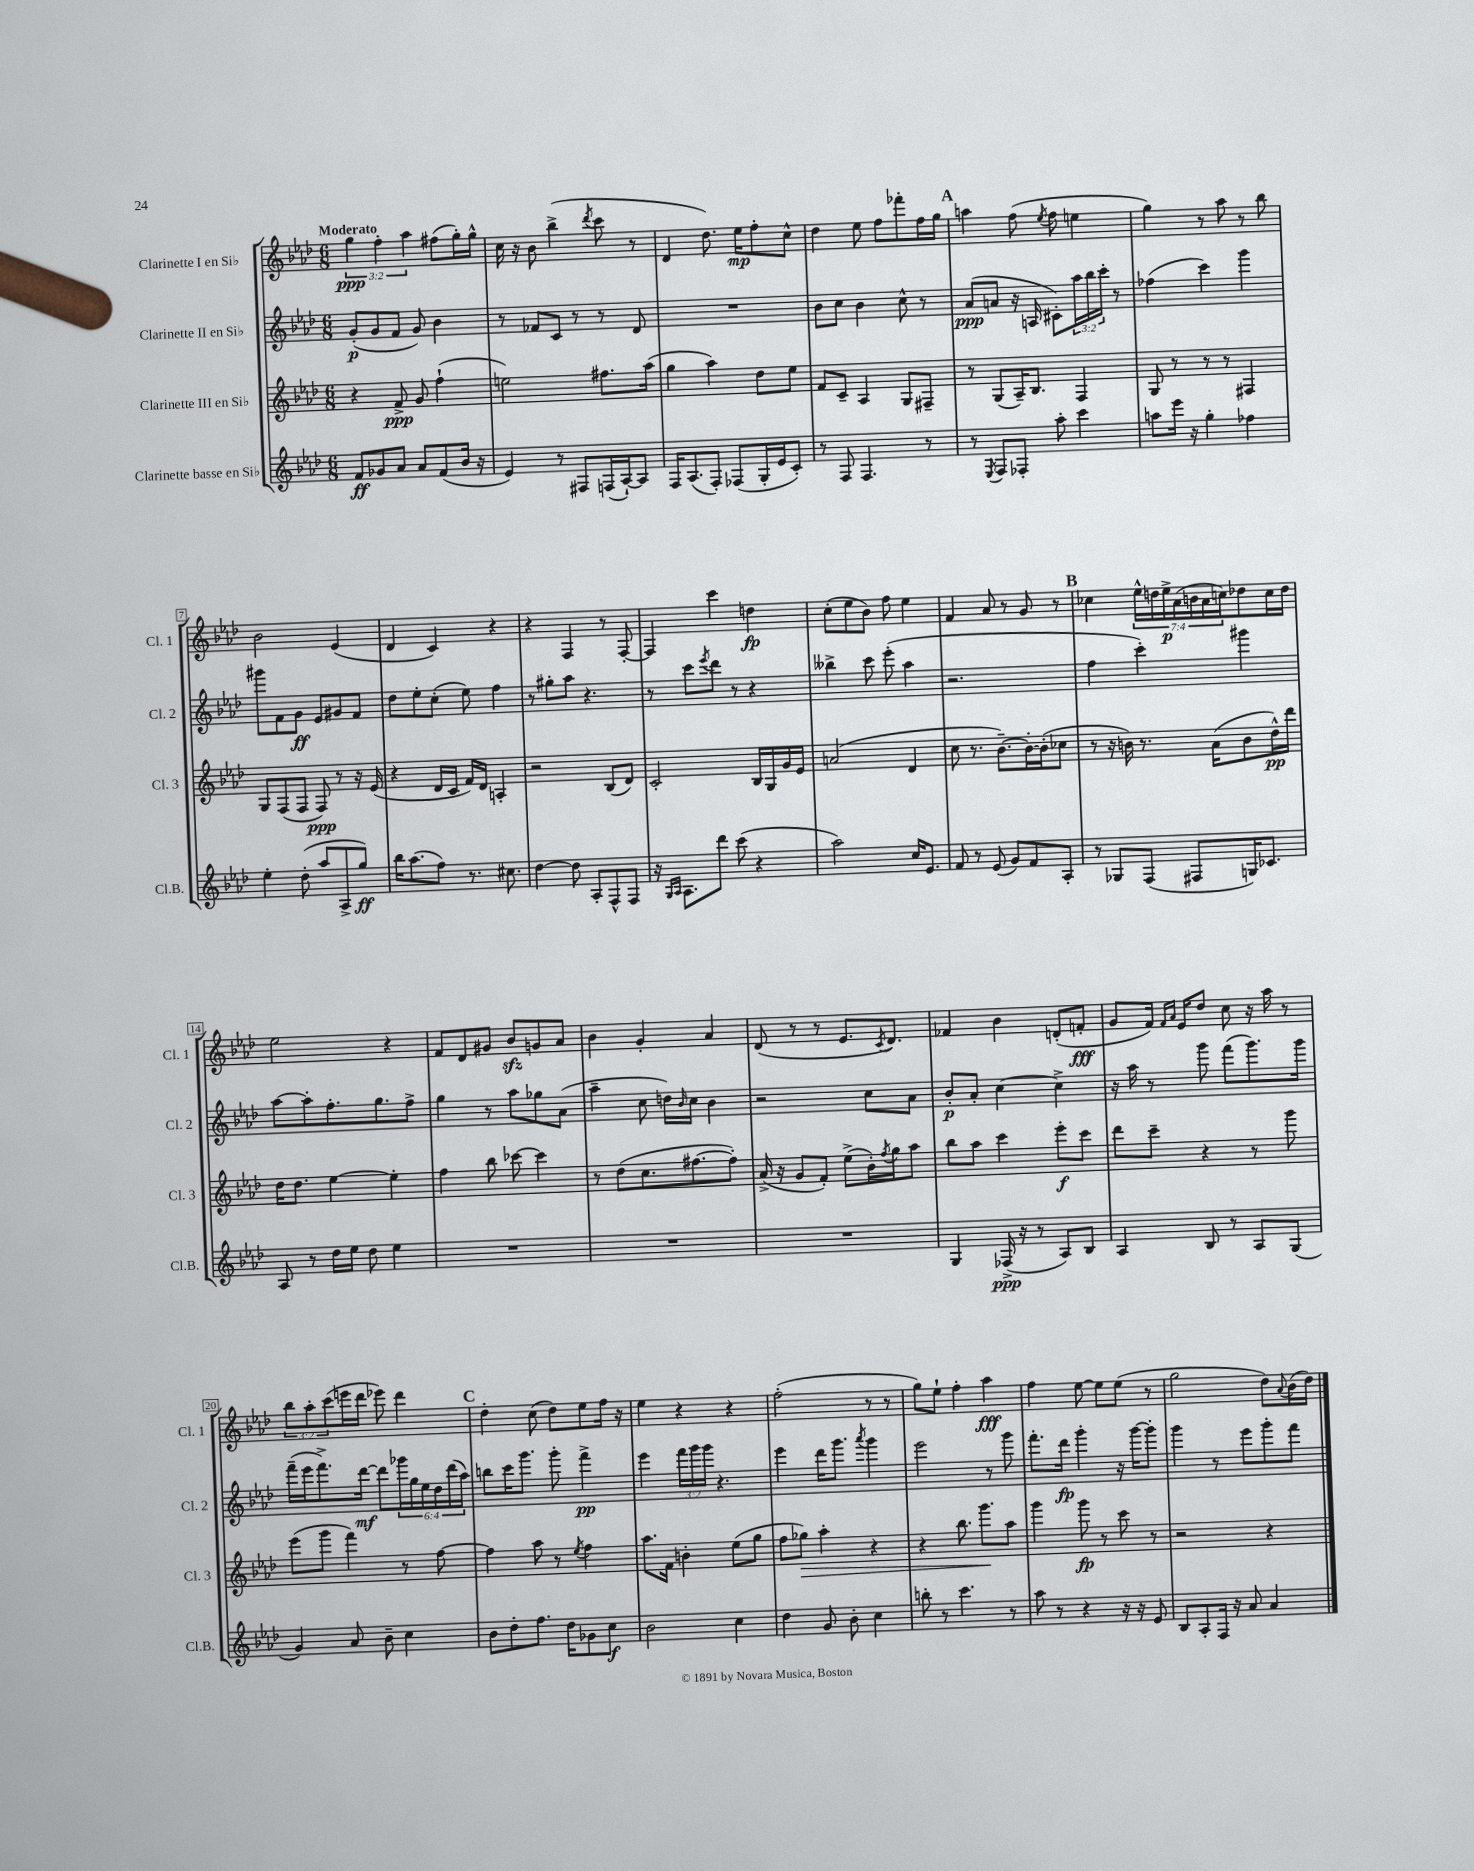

**kern	**dynam	**kern	**dynam	**kern	**dynam	**kern	**dynam
*part4	*part4	*part3	*part3	*part2	*part2	*part1	*part1
*staff4	*staff4	*staff3	*staff3	*staff2	*staff2	*staff1	*staff1
*I"Clarinette basse en Si♭	*	*I"Clarinette III en Si♭	*	*I"Clarinette II en Si♭	*	*I"Clarinette I en Si♭	*
*I'Cl.B.	*	*I'Cl. 3	*	*I'Cl. 2	*	*I'Cl. 1	*
*clefG2	*	*clefG2	*	*clefG2	*	*clefG2	*
*k[b-e-a-d-]	*	*k[b-e-a-d-]	*	*k[b-e-a-d-]	*	*k[b-e-a-d-]	*
*M6/8	*	*M6/8	*	*M6/8	*	*M6/8	*
=1	=1	=1	=1	=1	=1	=1	=1
!	!	!	!	!	!	!LO:TX:a:B:t=Moderato	!
8f/L	ff	4r	.	(8g'/L	p	6gg\	ppp
8g-X/	.	.	.	8g/	.	.	.
.	.	.	.	.	.	6ff'\	.
8a-/J	.	8f^/	ppp	8f/J	.	.	.
.	.	.	.	.	.	6aa-\	.
8a-/L	.	8g/	.	8g/)	.	.	.
(8f/	.	(4ff`\	.	4b-\	.	(8ff#X\L	.
16b-/Jk	.	.	.	.	.	16gg'\L)	.
16r	.	.	.	.	.	16gg^^\JJ	.
=2	=2	=2	=2	=2	=2	=2	=2
4e-/)	.	2een\)	.	8r	.	16cc\	.
.	.	.	.	.	.	16r	.
.	.	.	.	8f-X/L	.	8b-\	.
8r	.	.	.	8c/J	.	(4bb-^\	.
8F#X/L	.	.	.	8r	.	.	.
.	.	.	.	.	.	8qddd-/	.
(16Fn/L	.	8.ff#X\L	.	8r	.	8ccc\	.
[16A-`/J)	.	.	.	.	.	.	.
8A-/J]	.	.	.	8d-/	.	8r	.
.	.	(16aa-\Jk	.	.	.	.	.
=3	=3	=3	=3	=3	=3	=3	=3
16F/KL	.	4gg\	.	2.r	.	4d-/	.
(8.A-/	.	.	.	.	.	.	.
8F'/J)	.	4aa-\)	.	.	.	8.dd-\)	.
(8F-X/L	.	.	.	.	.	.	.
.	.	.	.	.	.	16ee-\KL	mp
16G'/L	.	8dd-\L	.	.	.	8ff'\	.
16e-/J	.	.	.	.	.	.	.
8c'/J)	.	8ee-\J	.	.	.	8cc^^\J	.
=4	=4	=4	=4	=4	=4	=4	=4
8r	.	8f/L	.	8b-\L	.	4dd-\	.
8F/	.	8c~/J	.	8cc\J	.	.	.
4.F/	.	4A-/	.	4b-\	.	8ee-\	.
.	.	.	.	.	.	8ff\L	.
.	.	8G/L	.	8cc^^\	.	8fff-X'\	.
8r	.	8F#X~/J	.	8r	.	16ff\L	.
.	.	.	.	.	.	16gg\JJ	.
!!LO:REH:place=s1:t=A
=5	=5	=5	=5	=5	=5	=5	=5
8r	.	8r	.	(8a-/L	ppp	4aan\	.
8qE-/	.	.	.	.	.	.	.
8F/L	.	(8G/L	.	8an/J	.	.	.
8F-X'/J	.	16A-~/K)	.	16r	.	(8ff\	.
.	.	8.B-/J	.	16An/	.	.	.
.	.	.	.	.	.	8qee-/	.
8aa-'\	.	.	.	8c#X'\L)	.	8ff\	.
4ccc\	.	4F/	.	24aa-\L	.	4een\	.
.	.	.	.	24bb-\	.	.	.
.	.	.	.	24ccc'\JJ	.	.	.
.	.	.	.	8r	.	.	.
=6	=6	=6	=6	=6	=6	=6	=6
8aan\L	.	8G/	.	(4ff-X\	.	4gg\)	.
16eee-\Jk	.	8r	.	.	.	.	.
16r	.	.	.	.	.	.	.
4gg'\	.	8r	.	4ccc\)	.	8r	.
.	.	8r	.	.	.	8aa-\	.
4ff-X\	.	4F#X/	.	4ggg\	.	8r	.
.	.	.	.	.	.	8bb-\	.
!!LO:LB:g=z
=7	=7	=7	=7	=7	=7	=7	=7
4ee-'\	.	8G/L	.	8ggg#X\L	.	2b-\	.
.	.	(8F/	.	8f\	.	.	.
(8dd-'\	.	8F/J	.	8g\J	ff	.	.
8aa-/L	.	8F/)	ppp	8e-/L	.	.	.
8A-^/	.	8r	.	8g#X/	.	(4e-/	.
8gg/J)	ff	16r	.	8f/J	.	.	.
.	.	(16e-/	.	.	.	.	.
=8	=8	=8	=8	=8	=8	=8	=8
16bb-\KL	.	4r	.	8dd-\L	.	4d-/	.
(8.aa-\	.	.	.	.	.	.	.
.	.	.	.	8ee-'\	.	.	.
8ff\J)	.	16d-/LL	.	(8cc'\J	.	4c/)	.
.	.	16c/JJ	.	.	.	.	.
8.r	.	16f/LL)	.	8ee-\)	.	.	.
.	.	16d-/JJ	.	.	.	.	.
.	.	4An'/	.	4ff\	.	4r	.
8.cc#X\	.	.	.	.	.	.	.
=9	=9	=9	=9	=9	=9	=9	=9
[4dd-\	.	2r	.	8r	.	4r	.
.	.	.	.	8gg#X'\L	.	.	.
8dd-\]	.	.	.	8aa-\J	.	4F/	.
8A-'/L	.	.	.	4.r	.	.	.
8F^^/	.	(8B-/L	.	.	.	8r	.
8F/J	.	8d-/J)	.	.	.	[8F'/	.
=10	=10	=10	=10	=10	=10	=10	=10
16r	.	2c'/	.	8r	.	4F/]	.
16qqG/LL	.	.	.	.	.	.	.
16qqA-/JJ	.	.	.	.	.	.	.
8.A-\L	.	.	.	.	.	.	.
.	.	.	.	8ccc\L	.	.	.
.	.	.	.	8qeee-/	.	.	.
8ddd-\J	.	.	.	8ddd-\J	.	4ccc\	.
(8ccc\	.	.	.	8r	.	.	.
4r	.	16B-/LL	.	4r	.	4ddn\	fp
.	.	16G/	.	.	.	.	.
.	.	16g/	.	.	.	.	.
.	.	16e-/JJ	.	.	.	.	.
=11	=11	=11	=11	=11	=11	=11	=11
2aa-\)	.	(2an/	.	4bb--X^\	.	(8cc'\L	.
.	.	.	.	.	.	8ee-\	.
.	.	.	.	8ccc\	.	8b-\J)	.
.	.	.	.	(8eee-'\	.	8ff\	.
16cc/KL	.	4d-/	.	4aa-\	.	4ee-\	.
8.e-/J	.	.	.	.	.	.	.
=12	=12	=12	=12	=12	=12	=12	=12
8f/	.	8cc\	.	2.r	.	4f/	.
8r	.	8.r	.	.	.	.	.
(8e-/	.	.	.	.	.	8a-/	.
.	.	[8.b-~\L)	.	.	.	.	.
8g/L)	.	.	.	.	.	8r	.
8f/	.	16b-'\L_	.	.	.	8g/	.
.	.	(16b-'\J]	.	.	.	.	.
8A-'/J	.	8cc-X\J	.	.	.	8r	.
!!LO:REH:place=s1:t=B
=13	=13	=13	=13	=13	=13	=13	=13
8r	.	8r	.	4ff\	.	4cc-X\	.
8G-X/L	.	16r	.	.	.	.	.
.	.	16bn\)	.	.	.	.	.
(8F/J	.	8.r	.	4ccc'\)	.	28ee-^^\LL	.
.	.	.	.	.	.	28ddn\	.
.	.	.	.	.	.	28ee-^\	p
.	.	.	.	.	.	(28a-\	.
8F#X/L	.	.	.	.	.	.	.
.	.	.	.	.	.	28bn\	.
.	.	.	.	.	.	28a-\	.
.	.	(16a-\KL	.	.	.	.	.
.	.	.	.	.	.	28ccn\J)	.
16Gn/K)	.	8b\	.	4ggg#X\	.	8dd-X\	.
8.c-X/J	.	.	.	.	.	.	.
.	.	16dd-^^\L)	pp	.	.	16cc\L	.
.	.	16ddd-\JJ	.	.	.	16dd-\JJ	.
!!LO:LB:g=z
=14	=14	=14	=14	=14	=14	=14	=14
8A-/	.	16dd-\KL	.	[8aa-\L	.	2ee-\	.
.	.	8.dd-\J	.	.	.	.	.
8r	.	.	.	8aa-'\]	.	.	.
16dd-\LL	.	[4ee-\	.	8.ff'\	.	.	.
16ee-\JJ	.	.	.	.	.	.	.
8dd-\	.	.	.	.	.	.	.
.	.	.	.	8.gg\	.	.	.
4ee-\	.	4ee-'\]	.	.	.	4r	.
.	.	.	.	8ff^\J	.	.	.
=15	=15	=15	=15	=15	=15	=15	=15
2.r	.	4ff\	.	4gg\	.	8f/L	.
.	.	.	.	.	.	8d-/	.
.	.	8bb-\	.	8r	.	8g#X/J	.
.	.	[8ccc-X\	.	8aa-\L	.	8b-zz/L	.
.	.	4ccc-\]	.	8gg-X\	.	8gn/	.
.	.	.	.	(8a-\J	.	8a-/J	.
=16	=16	=16	=16	=16	=16	=16	=16
2.r	.	8r	.	4aa-~\	.	4b-\	.
.	.	(8dd-\L	.	.	.	.	.
.	.	8.cc\	.	8cc\	.	4g'/	.
.	.	.	.	16ddn\LL)	.	.	.
.	.	.	.	16qqb-/	.	.	.
.	.	[8.ff#X\	.	16cc\JJ	.	.	.
.	.	.	.	4b-\	.	4a-/	.
.	.	8ff#'\J])	.	.	.	.	.
=17	=17	=17	=17	=17	=17	=17	=17
2.r	.	(16a-^/	.	2r	.	(8d-/	.
.	.	16r	.	.	.	.	.
.	.	8g/L	.	.	.	8r	.
.	.	8f'/J)	.	.	.	8r	.
.	.	(8ee-^\L	.	.	.	8.e-/L	.
.	.	16b-'\L)	.	8cc\L	.	.	.
.	.	8qff/	.	.	.	8qc/	.
.	.	16gg\J	.	.	.	8.d-/J)	.
.	.	8aa-\J	.	8a-\J	.	.	.
=18	=18	=18	=18	=18	=18	=18	=18
4G/	.	8bb-\L	.	8b-'/L	p	4f-X/	.
.	.	8aa-\J	.	8a-'/J	.	.	.
(16F-X^/	ppp	4ccc\	.	[4cc\	.	4b-\	.
16r	.	.	.	.	.	.	.
8r	.	.	.	.	.	.	.
8A-/L)	.	8eee-'\L	f	4cc^\]	.	(8dn'/L	.
8B-/J	.	8ccc\J	.	.	.	8fn'/J	fff
=19	=19	=19	=19	=19	=19	=19	=19
4A-/	.	8ddd-\L	.	16r	.	8g/L	.
.	.	.	.	16aa-\	.	.	.
.	.	8ccc~\J	.	8r	.	16f/Jk)	.
.	.	.	.	.	.	16qqf/LL	.
.	.	.	.	.	.	16qqa-/JJ	.
.	.	.	.	.	.	16e-/KL	.
8B-/	.	4r	.	8ggg\	.	8dd-/J	.
8r	.	.	.	(8fff\L	.	8cc\	.
8A-/L	.	8r	.	8.ggg\)	.	16r	.
.	.	.	.	.	.	16aa-\	.
(8G/J	.	8ggg\	.	.	.	8r	.
.	.	.	.	16ggg\Jk	.	.	.
!!LO:LB:g=z
=20	=20	=20	=20	=20	=20	=20	=20
4g/)	.	(8eee-\L	.	(16fff~\LL	.	12bb-\L	.
.	.	.	.	16eee-\J	.	.	.
.	.	.	.	.	.	12aa-'\	.
.	.	8ggg\J	.	8.fff^\)	.	.	.
.	.	.	.	.	.	(12ccc\	.
8a-/	.	4fff\)	.	.	.	16eeen\L	.
.	.	.	.	[16ddd-\Jk	mf	16ddd-\JJ	.
8b-~\	.	.	.	8ddd-\L]	.	8eee-X\)	.
4cc\	.	8r	.	24ggg-X\L	.	4ddd-\	.
.	.	.	.	24gg\	.	.	.
.	.	.	.	24ee-\	.	.	.
.	.	[8ff\	.	24dd-\	.	.	.
.	.	.	.	(24ddd-\	.	.	.
.	.	.	.	24aa-\JJ)	.	.	.
!!LO:REH:place=s1:t=C
=21	=21	=21	=21	=21	=21	=21	=21
8b-\L	.	4ff\]	.	8bbn\L	.	4dd-'\	.
8dd-'\	.	.	.	16ccc\K	.	.	.
.	.	.	.	8.ggg\J	.	.	.
8.ff\J	.	8aa-\	.	.	.	(8cc\	.
.	.	8r	.	8ggg'\	.	8dd-\L)	.
16dd-\KL	.	.	.	.	.	.	.
.	.	8qee-/	.	.	.	.	.
8g-X\	.	4ff\	.	4fff^\	pp	8ee-\	.
8cc\J	f	.	.	.	.	16ff\Jk	.
.	.	.	.	.	.	16r	.
=22	=22	=22	=22	=22	=22	=22	=22
2b-\	.	8.aa-\L	.	4eee-\	.	4ee-\	.
.	.	16f\Jk	.	.	.	.	.
.	.	4bn'\	.	24fff\LL	.	4r	.
.	.	.	.	24ggg\	.	.	.
.	.	.	.	24ggg\JJ	.	.	.
.	.	.	.	4.r	.	.	.
4cc\	.	(8ee-\L	.	.	.	4r	.
.	.	8gg\J	.	.	.	.	.
=23	=23	=23	=23	=23	=23	=23	=23
4dd-\	.	8ff\L	.	4eee-\	.	(2ff'\	.
!	!	!	!LO:HP:b	!	!	!	!
.	.	8gg-X\J)	>	.	.	.	.
8g/	.	4aa-'\	.	16ddd-\KL	.	.	.
.	.	.	.	8.ggg\J	.	.	.
8b-'\	.	.	.	.	.	.	.
.	.	.	.	8qaaa-/	.	.	.
4cc\	.	4r	.	4ggg\	.	8r	.
.	.	.	.	.	.	8r	.
=24	=24	=24	=24	=24	=24	=24	=24
8bbn'\	.	4r	.	2eee-\	.	8gg\L)	.
8r	.	.	.	.	.	8ee-`\J	.
4.ccc\	.	8.bb-\	.	.	.	4ff'\	.
.	.	8.ggg\L	.	.	.	.	.
.	.	.	.	8r	.	4aa-\	fff
8r	.	8aa-\J	]	8ggg\	.	.	.
=25	=25	=25	=25	=25	=25	=25	=25
8aa-\	.	4ggg\	.	8.fff'\L	.	4ff\	.
8r	.	.	.	.	.	.	.
.	.	.	.	16ddd-\Jk	fp	.	.
4r	.	8ggg\	fp	4ggg'\	.	[8ee-\	.
.	.	8r	.	.	.	8ee-\L]	.
16r	.	8ccc\	.	16r	.	(8ee-\J	.
16r	.	.	.	[16ggg\KL	.	.	.
8e-/	.	8r	.	8ggg'\J]	.	8r	.
=26	=26	=26	=26	=26	=26	=26	=26
8B-/L	.	2r	.	4ggg\	.	2gg\	.
8A-'/	.	.	.	.	.	.	.
16F/Jk	.	.	.	8r	.	.	.
16r	.	.	.	.	.	.	.
8a-/	.	.	.	8eee-\L	.	.	.
4a-/	.	4r	.	8ggg'\	.	8dd-\L)	.
.	.	.	.	.	.	8qqa-/	.
.	.	.	.	8fff\J	.	(16b-\L	.
.	.	.	.	.	.	16dd-\JJ)	.
==	==	==	==	==	==	==	==
*-	*-	*-	*-	*-	*-	*-	*-
